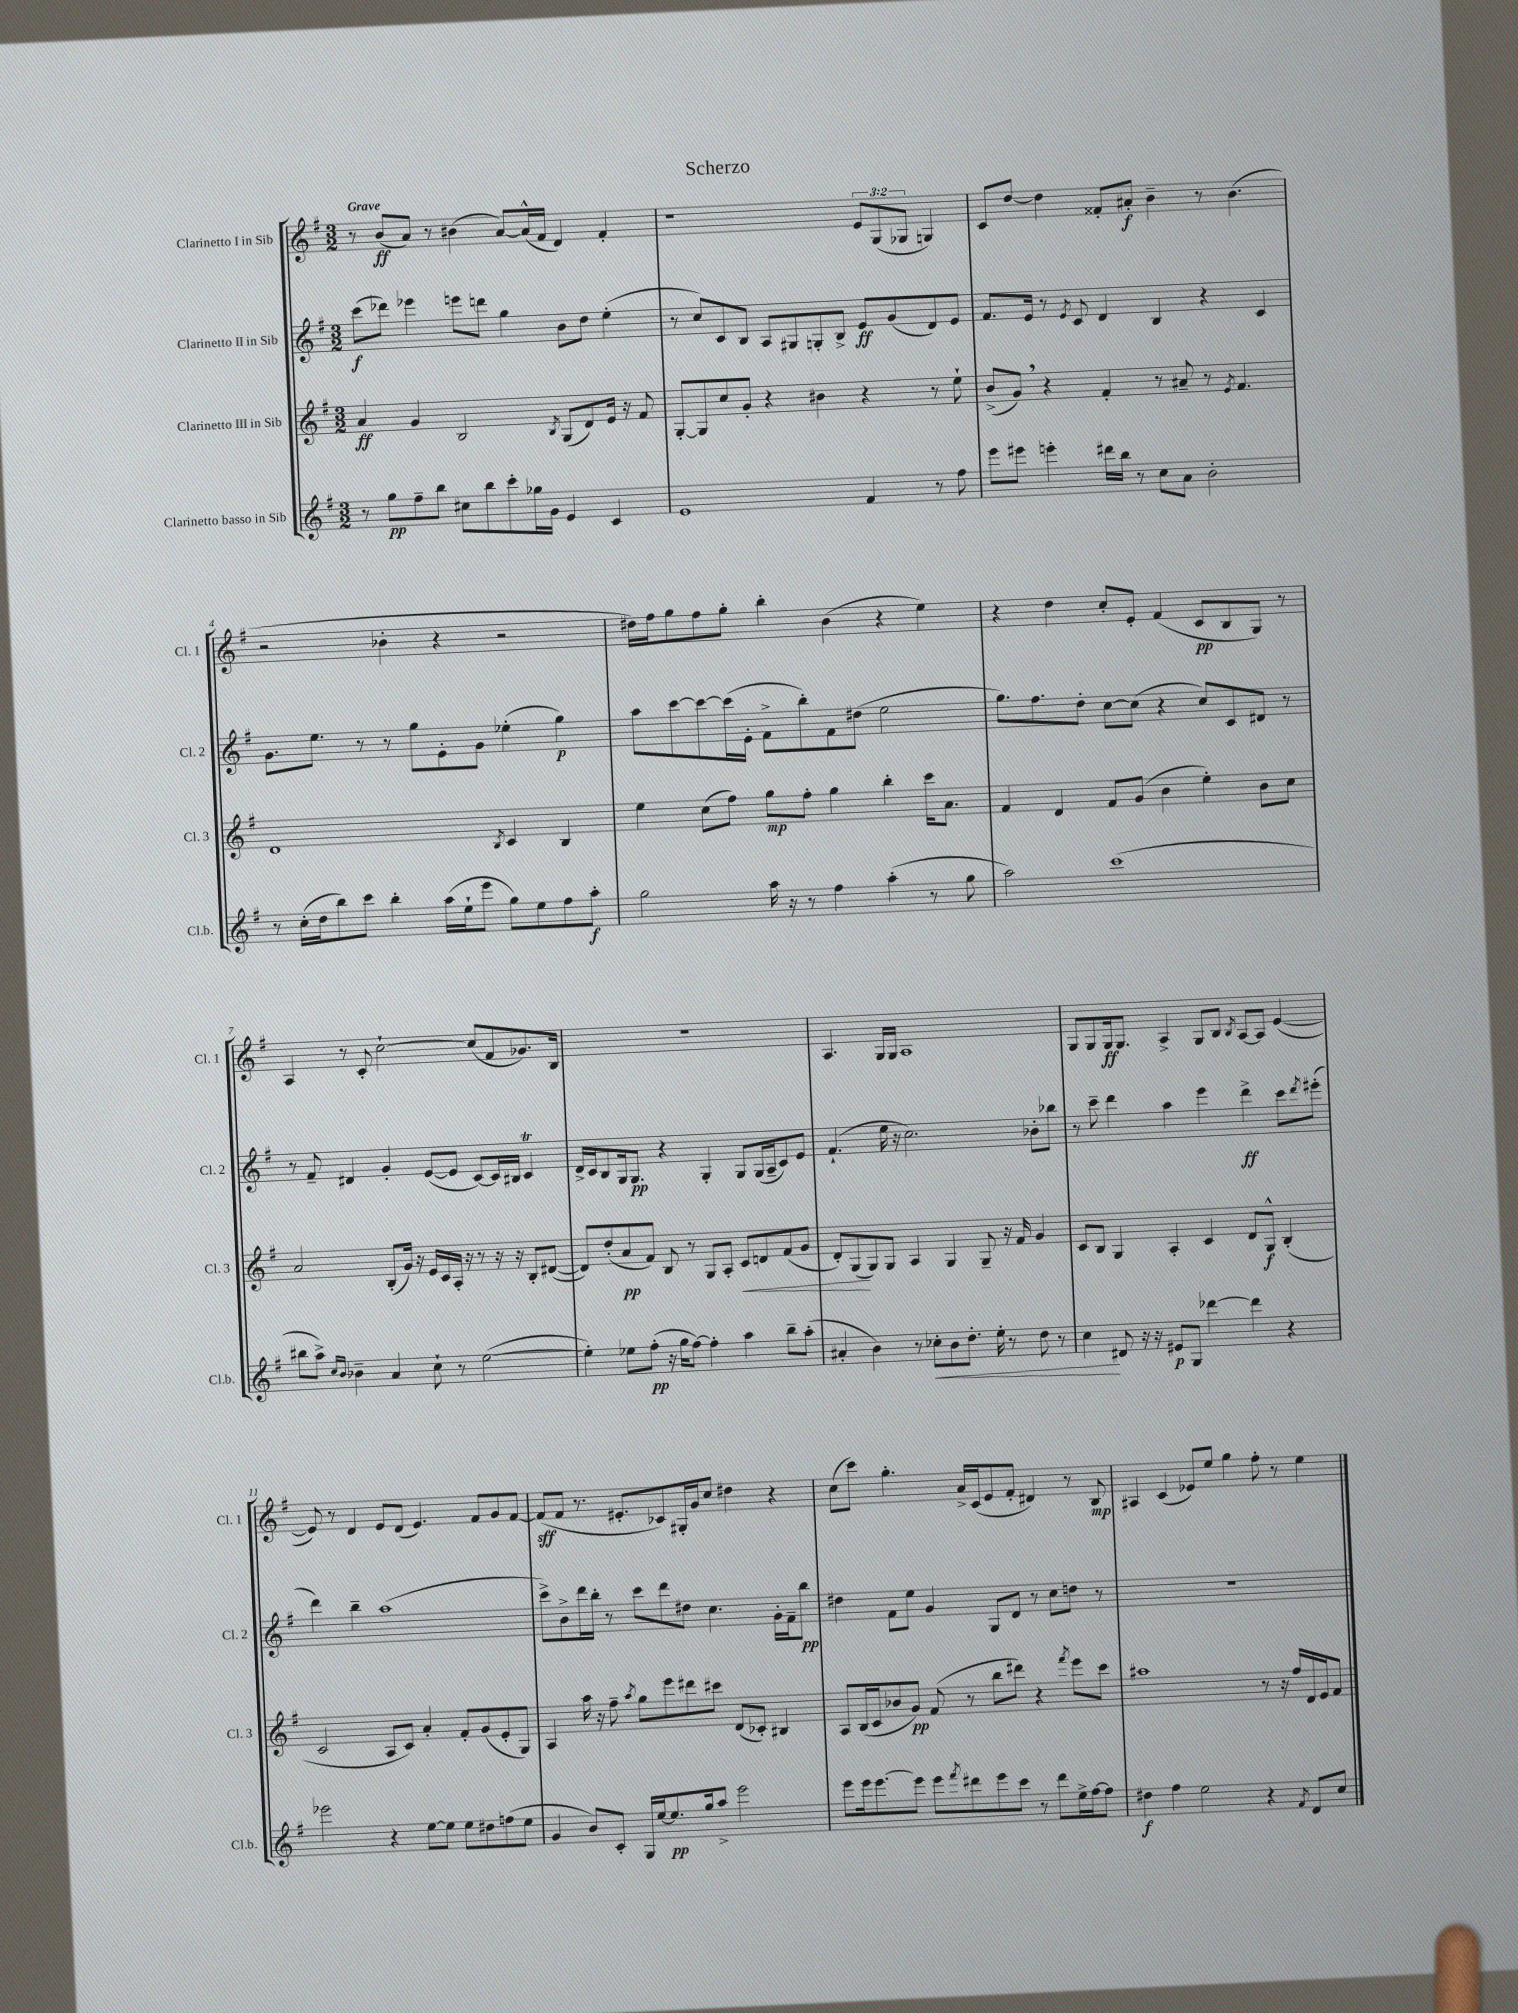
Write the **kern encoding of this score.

**kern	**dynam	**kern	**dynam	**kern	**dynam	**kern	**dynam
*part4	*part4	*part3	*part3	*part2	*part2	*part1	*part1
*staff4	*staff4	*staff3	*staff3	*staff2	*staff2	*staff1	*staff1
*I"Clarinetto basso in Sib	*	*I"Clarinetto III in Sib	*	*I"Clarinetto II in Sib	*	*I"Clarinetto I in Sib	*
*I'Cl.b.	*	*I'Cl. 3	*	*I'Cl. 2	*	*I'Cl. 1	*
*clefG2	*	*clefG2	*	*clefG2	*	*clefG2	*
*k[f#]	*	*k[f#]	*	*k[f#]	*	*k[f#]	*
*M3/2	*	*M3/2	*	*M3/2	*	*M3/2	*
=1	=1	=1	=1	=1	=1	=1	=1
!	!	!	!	!	!	!LO:TX:a:B:t=Grave	!
8r	.	4a/	ff	(8ccc\L	f	8r	.
8gg\L	pp	.	.	8ddd-X\J)	.	(8b/L	ff
8ff#~\	.	4g/	.	4eee-X\	.	8a/J)	.
8bb\J	.	.	.	.	.	8r	.
8cc#X\L	.	2B/	.	8eeen\L	.	(4b#X\	.
8bb\	.	.	.	8dddn\J	.	.	.
8ccc'\	.	.	.	4gg\	.	[8a/L)	.
16gg-X\L	.	.	.	.	.	(16a^^/L]	.
16g\JJ	.	.	.	.	.	16f#/JJ	.
.	.	8qB/	.	.	.	.	.
4e/	.	(8G/L	.	8b\L	.	4d/)	.
.	.	8d/)	.	8dd\J	.	.	.
4c/	.	16e/Jk	.	(4ee'\	.	4f#'/	.
.	.	16r	.	.	.	.	.
.	.	8f#/	.	.	.	.	.
=2	=2	=2	=2	=2	=2	=2	=2
1e	.	[8G'/L	.	8r	.	1r	.
.	.	8G/]	.	8cc/L)	.	.	.
.	.	8cc/	.	8c/	.	.	.
.	.	8g'/J	.	8B/J	.	.	.
.	.	4r	.	8A/L	.	.	.
.	.	.	.	8G#X/	.	.	.
.	.	4b#X\	.	8Gn'/	.	.	.
.	.	.	.	8B^/J	.	.	.
4f#/	.	4r	.	8e/L	ff	12e/L	.
.	.	.	.	.	.	(12G/	.
.	.	.	.	(8g/	.	.	.
.	.	.	.	.	.	12G-X/J	.
8r	.	8r	.	8d/)	.	4Gn/)	.
8ff#\	.	8ee`\	.	8e/J	.	.	.
=3	=3	=3	=3	=3	=3	=3	=3
8eee\L	.	(8b^/L	.	8.f#/L	.	8c/L	.
8eee#X\J	.	8g,/J)	.	.	.	[8dd/J	.
.	.	.	.	16e/Jk	.	.	.
4eeen'\	.	4r	.	8r	.	4dd\]	.
.	.	.	.	8qe/	.	.	.
.	.	.	.	8c/	.	.	.
16ddd#X\LL	.	4f#'/	.	4d/	.	8f##X'/L	.
16bb\JJ	.	.	.	.	.	.	.
8r	.	.	.	.	.	8a#X'/J	f
8cc\L	.	8r	.	4B/	.	4b~\	.
8a\J	.	8a#X~/	.	.	.	.	.
2b'\	.	8r	.	4r	.	8r	.
.	.	8qe/	.	.	.	.	.
.	.	4.f#/	.	.	.	(4.b\	.
.	.	.	.	4c/	.	.	.
!!LO:LB:g=z
=4	=4	=4	=4	=4	=4	=4	=4
8r	.	1d	.	8.g\L	.	2r	.
(16cc'\LL	.	.	.	.	.	.	.
16dd\J	.	.	.	8.ee\J	.	.	.
8bb\)	.	.	.	.	.	.	.
8ccc\J	.	.	.	8r	.	.	.
4bb'\	.	.	.	8r	.	4b-X'\	.
.	.	.	.	8gg\L	.	.	.
(16aa\LL	.	.	.	8e'\	.	4r	.
16ee`\J	.	.	.	.	.	.	.
8eee\J	.	.	.	8g\J	.	.	.
.	.	8qB/	.	.	.	.	.
8gg\L)	.	4c/	.	(4ee-X'\	.	2r	.
8ee\	.	.	.	.	.	.	.
8ff#\	.	4B/	.	4gg\)	p	.	.
8aa'\J	f	.	.	.	.	.	.
=5	=5	=5	=5	=5	=5	=5	=5
2gg\	.	4ee\	.	8aa\L	.	16dd#X\LL)	.
.	.	.	.	.	.	16ff#\J	.
.	.	.	.	[8ccc\	.	8gg\	.
.	.	(8cc\L	.	8ccc\_	.	8ff#\	.
.	.	8ff#\J)	.	(16ccc\L]	.	8gg'\J	.
.	.	.	.	16e'\JJ	.	.	.
16aa\	.	8gg\L	mp	8f#^\L	.	4bb'\	.
16r	.	.	.	.	.	.	.
8r	.	8ff#'\J	.	8bb'\)	.	.	.
4ff#\	.	4gg\	.	8f#\	.	(4b\	.
.	.	.	.	(8dd#X\J	.	.	.
(4aa'\	.	4bb'\	.	2ee\	.	4r	.
8r	.	16ccc\KL	.	.	.	4ee\)	.
.	.	8.a\J	.	.	.	.	.
8gg\	.	.	.	.	.	.	.
=6	=6	=6	=6	=6	=6	=6	=6
2aa\)	.	4f#/	.	8.gg\L)	.	4r	.
.	.	.	.	8.ff#\	.	.	.
.	.	4d/	.	.	.	4dd\	.
.	.	.	.	8dd'\J	.	.	.
(1ccc	.	8f#/L	.	[8cc\L	.	8cc'/L	.
.	.	(8g/J	.	(8cc\J]	.	8e'/J	.
.	.	4b\	.	4r	.	(4f#/	.
.	.	4ee'\)	.	8cc/L)	.	8c/L	pp
.	.	.	.	8c/	.	8B/	.
.	.	8b\L	.	8d#X/J	.	8G/J)	.
.	.	8cc\J	.	8r	.	8r	.
!!LO:LB:g=z
=7	=7	=7	=7	=7	=7	=7	=7
8bb#X\L	.	2a/	.	8r	.	4A/	.
8aa^\J)	.	.	.	8f#~/	.	.	.
16qqcc/LL	.	.	.	.	.	.	.
16qqb/JJ	.	.	.	.	.	.	.
4b-X~\	.	.	.	4d#X/	.	8r	.
.	.	.	.	.	.	8c'/	.
4a/	.	(8B'/L	.	4g'/	.	[2cc`\	.
.	.	16g/Jk)	.	.	.	.	.
.	.	16r	.	.	.	.	.
8cc`\	.	16e/LL	.	([8e/L	.	.	.
.	.	16c/	.	.	.	.	.
8r	.	16A'/JJ	.	8e/J]	.	.	.
.	.	16r	.	.	.	.	.
([2ee\	.	8r	.	[8c/L)	.	(8cc/L]	.
.	.	16r	.	16c/L]	.	8f#/	.
.	.	16r	.	16B#X/JJ	.	.	.
.	.	8B'/L	.	4cT/	.	8.g-X/)	.
.	.	([8d#X/J	.	.	.	.	.
.	.	.	.	.	.	16B/Jk	.
=8	=8	=8	=8	=8	=8	=8	=8
4ee'\])	.	8d#/L])	.	16d^/LL	.	1.r	.
.	.	.	.	16c/J	.	.	.
.	.	(8dd'/	.	8B/	.	.	.
8ee-X\L	.	8a/	pp	16G/k	.	.	.
.	.	.	.	8.G/J	pp	.	.
(8ff#'\J	pp	8f#/J)	.	.	.	.	.
16r	.	8B/	.	4r	.	.	.
16gg\KL	.	.	.	.	.	.	.
[8ff#\J)	.	8r	.	.	.	.	.
4ff#'\]	.	8G/L	.	4G'/	.	.	.
.	.	8A'/J	.	.	.	.	.
!	!	!	!LO:HP:b	!	!	!	!
4aa\	.	8c/L	<	8G/L	.	.	.
.	.	8dn/	.	(16G/L	.	.	.
.	.	.	.	16A~/J	.	.	.
8bb~\L	.	(8f#/	.	8c/)	.	.	.
(8aa'\J	.	8g/J	.	8e/J	.	.	.
=9	=9	=9	=9	=9	=9	=9	=9
4a#X'/	.	8d'/L)	.	(4.f#`/	.	4.A/	.
.	.	(8G/	.	.	.	.	.
4b\)	.	8G/)	[	.	.	.	.
.	.	8G/J	.	16ee\	.	16G/LL	.
.	.	.	.	16r	.	16G/JJ	.
8r	.	4A/	.	2.cc\)	.	1A	.
!	!LO:HP:b	!	!	!	!	!	!
8cc-X'\L	<	.	.	.	.	.	.
8b\	.	4G/	.	.	.	.	.
8.dd'\J	.	.	.	.	.	.	.
.	.	8G~/	.	.	.	.	.
16ee'\	.	.	.	.	.	.	.
8r	.	16r	.	.	.	.	.
.	.	16f#/	.	.	.	.	.
8dd\	.	4g/	.	8b-X'\L	.	.	.
8r	.	.	.	8bb-X\J	.	.	.
=10	=10	=10	=10	=10	=10	=10	=10
4cc\	.	8c/L	.	8r	.	8G/L	.
.	.	8B/J	.	8ccc~\	.	8G/	.
8d#X/	[	4G/	.	4ddd\	.	16G/k	ff
.	.	.	.	.	.	8.G/J	.
16r	.	.	.	.	.	.	.
16r	.	.	.	.	.	.	.
8e#X/L	p	4A'/	.	4aa\	.	4A^/	.
8G/J	.	.	.	.	.	.	.
[4ddd-X\	.	4c/	.	4eee\	.	8G/L	.
.	.	.	.	.	.	8B/J	.
.	.	.	.	.	.	8qB/	.
4ddd-\]	.	8d/L	.	4ddd^\	ff	[8A/L	.
.	.	8G^^/J	f	.	.	8A/J]	.
4r	.	(4B'/	.	8ccc\L	.	([4e/	.
.	.	.	.	8qddd/	.	.	.
.	.	.	.	(8eee#X'\J	.	.	.
!!LO:LB:g=z
=11	=11	=11	=11	=11	=11	=11	=11
2eee-X\	.	2c/	.	4ddd\)	.	8e/])	.
.	.	.	.	.	.	8r	.
.	.	.	.	4bb~\	.	4d/	.
4r	.	8A/L	.	(1aa	.	8e/L	.
.	.	8c/J)	.	.	.	(8d/J	.
[8ee\L	.	4a'/	.	.	.	4.e/)	.
8ee\J]	.	.	.	.	.	.	.
8ee\L	.	8f#'/L	.	.	.	.	.
8dd#X\	.	(8g/	.	.	.	8f#/L	.
(8ffn\	.	8e'/	.	.	.	8g/	.
8ee\J	.	8G/J)	.	.	.	[8f#/J	.
=12	=12	=12	=12	=12	=12	=12	=12
4g/	.	4A/	.	8ccc^\L)	.	(8f#/L]	sff
.	.	.	.	8b^\	.	8f#/J	.
8b/L)	.	16aa\	.	16ddd\L	.	8.r	.
.	.	16r	.	16bb'\JJ	.	.	.
8c'/J	.	8ff#~\	.	8r	.	.	.
.	.	.	.	.	.	8.e#X'/L	.
.	.	8qaa/	.	.	.	.	.
16G/LL	.	8gg\L	.	8ccc\L	.	.	.
[16ee/J	.	.	.	.	.	.	.
8.ee/]	pp	8eee\	.	8ddd\	.	8c-X/)	.
.	.	8ddd#X\	.	8dd#X\J	.	16G#X'/L	.
16gg/k	.	.	.	.	.	16g/J	.
8aa^/J	.	8ccc#X\J	.	4.cc\	.	8cc/J	.
2eee\	.	(8d/L	.	.	.	4dd#X\	.
.	.	8c-X'/J)	.	.	.	.	.
.	.	4B#X/	.	16g'\LL	.	4r	.
.	.	.	.	16f#~\J	.	.	.
.	.	.	.	8bb\J	pp	.	.
=13	=13	=13	=13	=13	=13	=13	=13
8eee\L	.	8A/L	.	4dd#X\	.	(8cc\L	.
16eee\k	.	(16B/L	.	.	.	8ccc\J)	.
[8.eee\	.	16c/J	.	.	.	.	.
.	.	8b-X/	.	8f#\L	.	4.gg'\	.
8eee\J]	.	8g/J)	pp	8ee\J	.	.	.
8eee\L	.	(8f#/	.	4g/	.	.	.
8qfff#/	.	.	.	.	.	.	.
8ddd#X\	.	8r	.	.	.	16a^/LL	.
.	.	.	.	.	.	(16c/J	.
8eee\	.	8bb\L	.	8G/L	.	8e/	.
8ccc\J	.	8ddd#X\J)	.	8d/J	.	8f#'/J	.
8r	.	4r	.	8r	.	4d#X/)	.
8ddd#\L	.	.	.	8cc\L	.	.	.
.	.	8qfff#/	.	.	.	.	.
16ee^\L	.	8eee\L	.	8ddn\J	.	8r	.
[16ff#\J	.	.	.	.	.	.	.
8ff#\J]	.	8ccc\J	.	8r	.	8B/	mp
=14	=14	=14	=14	=14	=14	=14	=14
4dd#X\	f	1aa#X	.	1.r	.	4A#X/	.
4ff#\	.	.	.	.	.	(4c/	.
2ee\	.	.	.	.	.	8e-X/L)	.
.	.	.	.	.	.	8ee/J	.
.	.	.	.	.	.	4gg\	.
4r	.	8r	.	.	.	8ff#'\	.
.	.	16r	.	.	.	8r	.
.	.	16ff#/LL	.	.	.	.	.
8qf#/	.	.	.	.	.	.	.
8d/L	.	16d/	.	.	.	4ee\	.
.	.	16e/J	.	.	.	.	.
8cc/J	.	8f#/J	.	.	.	.	.
==	==	==	==	==	==	==	==
*-	*-	*-	*-	*-	*-	*-	*-
